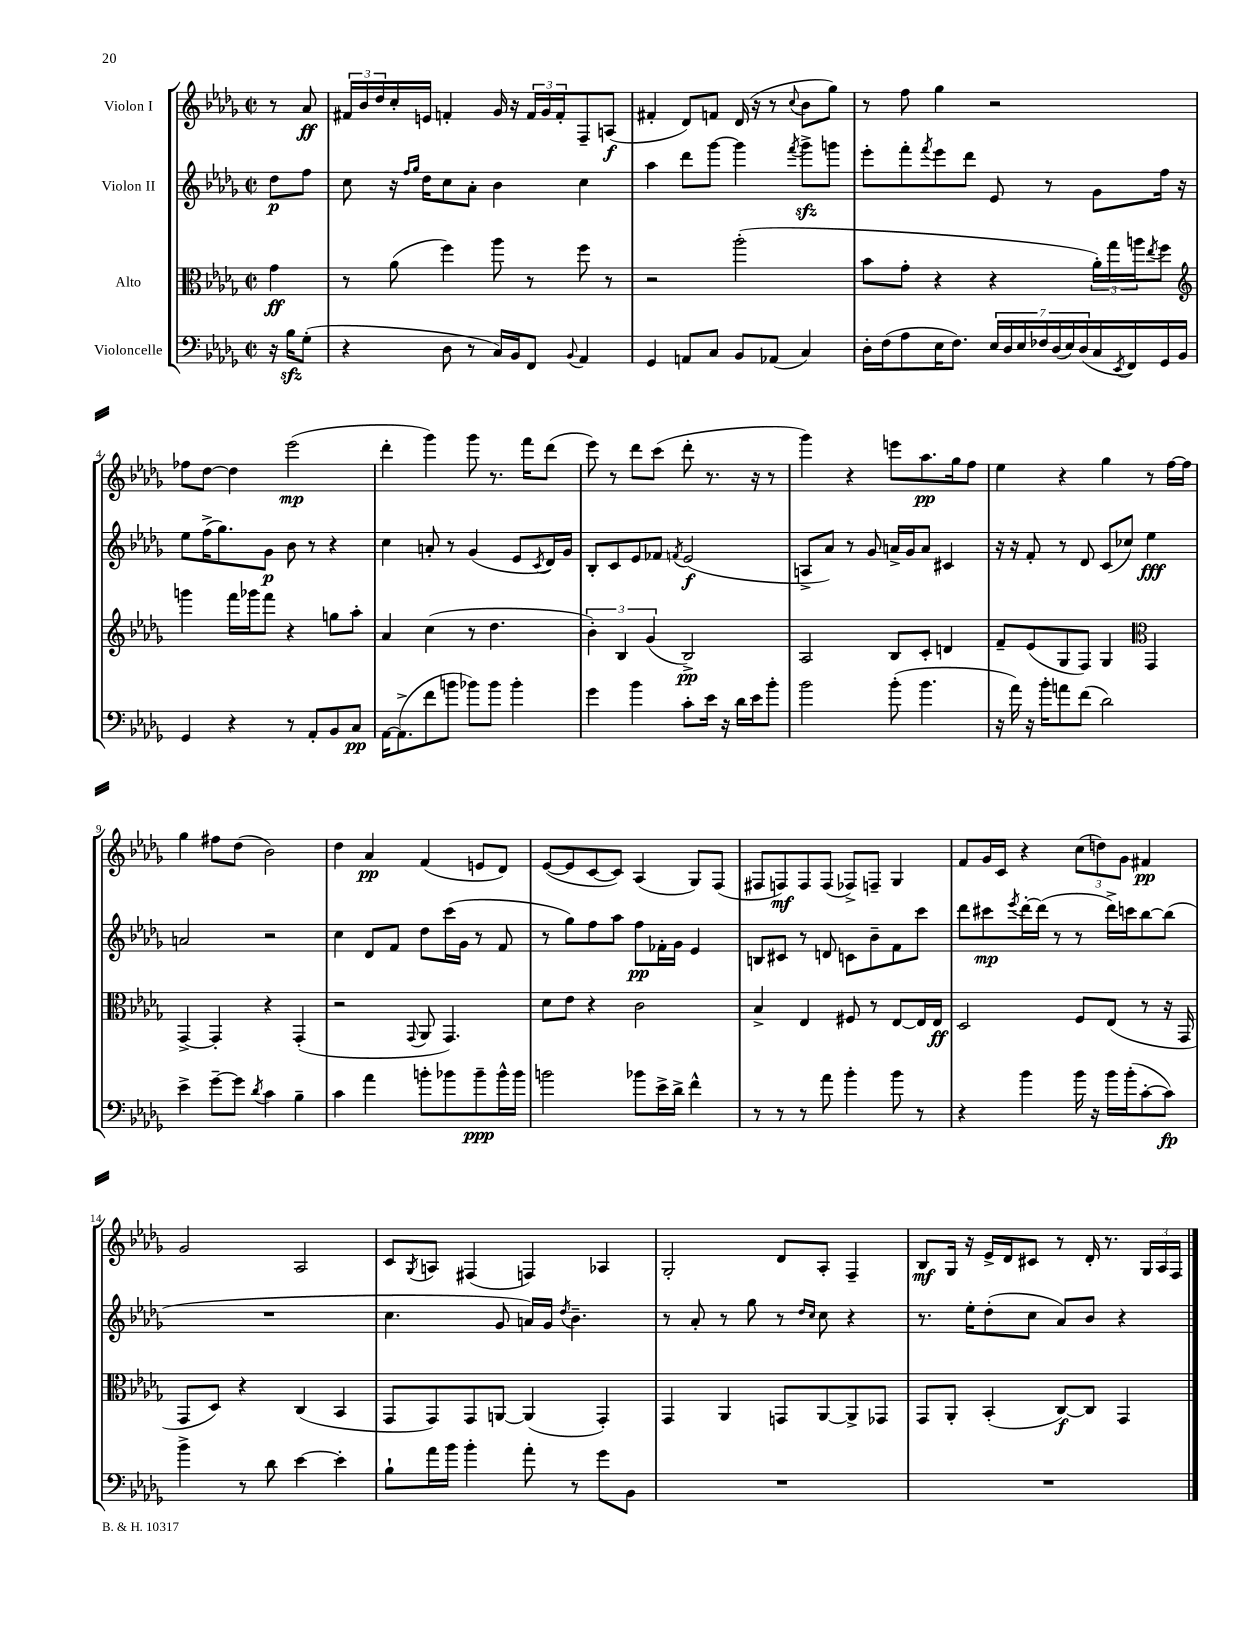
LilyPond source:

<<
\new StaffGroup <<
\new Staff = "s0" \with { instrumentName = "Violon I" } {
    \clef treble \key des \major \defaultTimeSignature \time 2/2 \partial 4
    r8 aes'8\ff |
    \tuplet 3/2 { fis'16 bes'16 des''16 } c''16-. e'16 f'4-. ges'16 r16 \tuplet 3/2 { f'16 ges'16 f'16-. } f8-- a8\f( |
    fis'4-. des'8) f'8 des'16( r16 r8 \appoggiatura { c''8 } bes'8 ges''8) |
    r8 f''8 ges''4 r2 |
    fes''8 des''8~ des''4 ees'''2\mp( |
    des'''4-. ges'''4) ges'''8 r8. f'''16 des'''8( |
    ees'''8) r8 des'''8 c'''8( des'''8-. r8. r16 r8 |
    ges'''4) r4 e'''8 aes''8.\pp ges''16 f''8 |
    ees''4 r4 ges''4 r8 f''16~ f''16 |
    ges''4 fis''8 des''8( bes'2) |
    des''4 aes'4\pp f'4( e'8 des'8) |
    ees'8~( ees'8 c'8~ c'8) aes4( ges8) f8( |
    fis8 f8\mf) f8 f8( fes8->) f8-- ges4 |
    f'8 ges'16 c'16 r4 \tuplet 3/2 { c''8( d''8) ges'8 } fis'4\pp |
    ges'2 aes2 |
    c'8 \acciaccatura { ges8 } a8 fis4( f4) aes4 |
    ges2-. des'8 aes8-. f4-- |
    bes8\mf ges16 r16 ees'16-> des'16 cis'8 r8 des'16-. r8. \tuplet 3/2 { ges16 aes16 f16 } \bar "|." |
}
\new Staff = "s1" \with { instrumentName = "Violon II" } {
    \clef treble \key des \major \defaultTimeSignature \time 2/2 \partial 4
    des''8\p f''8 |
    c''8 r16 \grace { f''16 ges''16 } des''16 c''8 aes'8-. bes'4 c''4 |
    aes''4 des'''8 ges'''8~ ges'''4 \acciaccatura { f'''8 } ges'''8->\sfz g'''8 |
    ees'''8-. f'''8-. \acciaccatura { f'''8 } ees'''8 des'''8 ees'8 r8 ges'8 f''16 r16 |
    ees''8 f''16->( ges''8.) ges'8\p bes'8 r8 r4 |
    c''4 a'8-. r8 ges'4( ees'8 \acciaccatura { c'8 } des'16) ges'16 |
    bes8-. c'8 ees'8 fes'8 \acciaccatura { f'8 } ees'2\f( |
    a8-> aes'8) r8 ges'8 a'16-> ges'16 a'8 cis'4 |
    r16 r16 f'8-. r8 des'8 c'8( ces''8) ees''4\fff |
    a'2 r2 |
    c''4 des'8 f'8 des''8 c'''16( ges'16 r8 f'8 |
    r8 ges''8) f''8 aes''8 f''8\pp fes'16-. ges'16 ees'4 |
    b8 cis'8 r8 d'8 c'8 bes'8-- f'8 c'''8 |
    des'''8 cis'''8\mp \acciaccatura { ees'''8 } des'''16~-. des'''16( r8 r8 des'''16->) c'''16 bes''8~ bes''8( |
    R1 |
    c''4. ges'8 a'16) ges'16 \acciaccatura { des''8 } bes'4.-- |
    r8 aes'8-. r8 ges''8 r8 \grace { des''16 c''16 } c''8 r4 |
    r8. ees''16-. des''8-.( c''8 aes'8) bes'8 r4 \bar "|." |
}
\new Staff = "s2" \with { instrumentName = "Alto" } {
    \clef alto \key des \major \defaultTimeSignature \time 2/2 \partial 4
    ges'4\ff |
    r8 aes'8( f''4) aes''8 r8 f''8 r8 |
    r2 aes''2-.( |
    bes'8 ges'8-. r4 r4 \tuplet 3/2 { aes'16-.) ges''16 a''16 } \acciaccatura { ees''8 } f''8 |
    \clef treble g'''4 f'''16 ges'''16 f'''8 r4 g''8 aes''8-. |
    aes'4 c''4( r8 des''4. |
    \tuplet 3/2 { bes'4-.) bes4 ges'4( } bes2->\pp) |
    aes2 bes8 c'8-. d'4 |
    f'8-- ees'8( ges8 f8) ges4 \clef alto ges,4 |
    ges,4~-> ges,4-. r4 ges,4-.( |
    r2 \appoggiatura { ges,8 } aes,8 ges,4.) |
    des'8 ees'8 r4 c'2 |
    bes4-> ees4 fis8 r8 ees8~ ees16 ees16\ff |
    des2 f8 ees8( r8 r16 ges,16 |
    ges,8 des8) r4 c4( bes,4 |
    ges,8 ges,8) ges,8 a,8~ a,4( ges,4-.) |
    ges,4 aes,4 g,8 aes,8~ aes,8-> ges,8 |
    ges,8 aes,8-. bes,4-.( c8~\f) c8 ges,4 \bar "|." |
}
\new Staff = "s3" \with { instrumentName = "Violoncelle" } {
    \clef bass \key des \major \defaultTimeSignature \time 2/2 \partial 4
    r16 bes16\sfz ges8-.( |
    r4 des8 r8 c16) bes,16 f,8 \appoggiatura { bes,8 } aes,4 |
    ges,4 a,8 c8 bes,8 aes,8( c4) |
    des16-. f16( aes8 ees16 f8.) \tuplet 7/4 { ees16 des16 ees16 fes16 des16( ees16) des16( } c16 \acciaccatura { ees,8 } f,16) ges,16 bes,16 |
    ges,4 r4 r8 aes,8-. bes,8 c8\pp |
    aes,16~ aes,8.->( f'8 b'8 bes'8) bes'8 bes'4-. |
    ges'4 bes'4 c'8-. ees'16 r16 des'16 ees'16 bes'8-. |
    bes'2 bes'8-.( bes'4. |
    r16 aes'16) r16 bes'16-. a'8 f'8( des'2) |
    ees'4-> ges'8~-- ges'8 \acciaccatura { des'8 } c'4 bes4-- |
    c'4 aes'4 b'8-. bes'8 bes'8--\ppp bes'16-^ bes'16 |
    b'2 bes'8 ees'16-> des'16-> f'4-^ |
    r8 r8 r8 aes'8 bes'4-. bes'8 r8 |
    r4 bes'4 bes'16 r16 bes'16 bes'16-.( c'8~-. c'8\fp) |
    bes'4-> r8 des'8 ees'4~ ees'4-. |
    bes8-! aes'16 bes'16 bes'4-. aes'8-. r8 ges'8 bes,8 |
    R1 |
    R1 \bar "|." |
}
>>
>>
